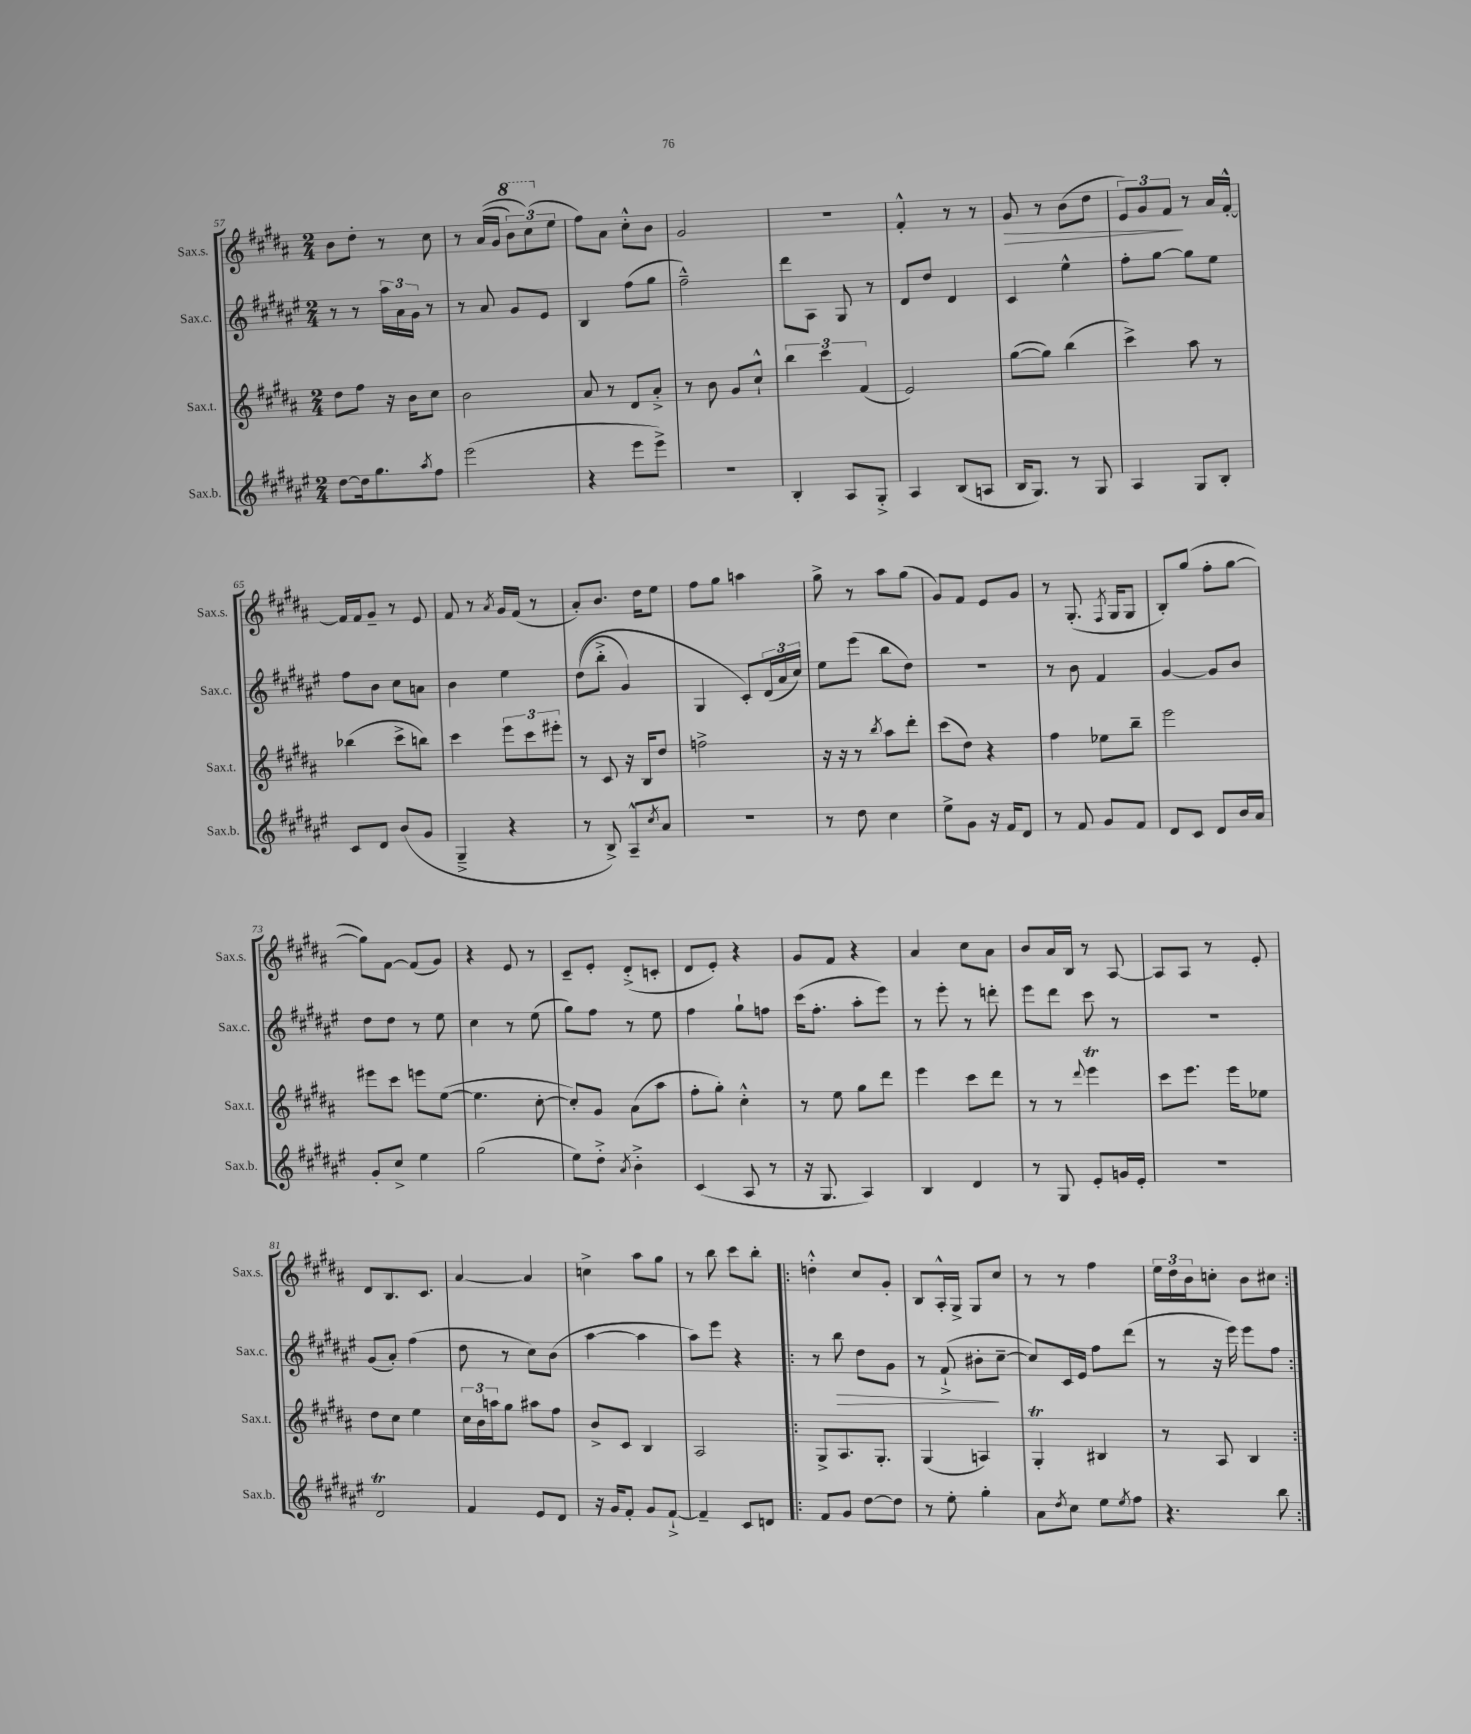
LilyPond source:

<<
\new StaffGroup <<
\new Staff = "s0" \with { instrumentName = "Sax.s." shortInstrumentName = "Sax.s." } {
    \clef treble \key b \major \numericTimeSignature \time 2/4
    b'8 dis''8-. r8 cis''8 |
    r8 ais'16(\( gis'16 \tuplet 3/2 { \ottava #1 b''8) cis'''8(\) \ottava #0 e''8 } |
    fis''8) ais'8 cis''8-.-^ b'8 |
    gis'2 |
    R2 |
    fis'4-.-^ r8 r8 |
    gis'8\> r8 b'8( dis''8 |
    \tuplet 3/2 { e'8) gis'8 fis'8\! } r8 ais'16 fis'16~-.-^ |
    fis'16 fis'16 gis'8-- r8 e'8 |
    fis'8 r8 \acciaccatura { ais'8 } gis'16 fis'16( r8 |
    ais'8-.) b'8. dis''16 e''8 |
    fis''8 gis''8 a''4 |
    gis''8-> r8 ais''8 gis''8( |
    gis'8) fis'8 e'8 gis'8 |
    r8 gis8.-.( \acciaccatura { fis8 } gis16 gis8 |
    b8-.) gis''8( fis''8-. gis''8~ |
    gis''8) fis'8~ fis'8( gis'8) |
    r4 e'8 r8 |
    cis'8-- e'8-. dis'8-.->( c'8-. |
    dis'8 e'8-.) r4 |
    gis'8 fis'8 r4 |
    ais'4 cis''8 ais'8 |
    b'8 ais'16 b16 r8 ais8~ |
    ais8 ais8 r8 e'8-. |
    dis'8 b8. cis'8. |
    ais'4~ ais'4 |
    c''4-> ais''8 gis''8 |
    r8 b''8 cis'''8 b''8-. |
    \repeat volta 2 { d''4-.-^ cis''8 gis'8-. |
    b8 ais16-.-^ gis16-> gis8 cis''8 |
    r8 r8 fis''4 |
    \tuplet 3/2 { e''16 dis''16 b'16 } c''8-. b'8 cis''8 | }
}
\new Staff = "s1" \with { instrumentName = "Sax.c." shortInstrumentName = "Sax.c." } {
    \clef treble \key fis \major \numericTimeSignature \time 2/4
    r8 r8 \tuplet 3/2 { ais''16 ais'16 gis'16 } r8 |
    r8 ais'8 gis'8 eis'8 |
    b4 fis''8( gis''8 |
    fis''2---^) |
    dis'''8 ais8 gis8 r8 |
    dis'8 dis''8 dis'4 |
    cis'4 eis''4-^ |
    fis''8-. gis''8~ gis''8 eis''8 |
    fis''8 b'8 cis''8 a'8 |
    b'4 eis''4 |
    dis''8(\( b''8-.-> gis'4) |
    gis4 cis'8-.\) \tuplet 3/2 { dis'16( ais'16 cis''16) } |
    eis''8 eis'''8( b''8 dis''8) |
    r2 |
    r8 b'8 fis'4 |
    gis'4~ gis'8 b'8 |
    dis''8 dis''8 r8 eis''8 |
    cis''4 r8 eis''8( |
    gis''8) fis''8 r8 eis''8 |
    fis''4 gis''8-! f''8 |
    cis'''16( fis''8.-. ais''8-. eis'''8) |
    r8 eis'''8-. r8 d'''8-. |
    eis'''8 dis'''8 cis'''8 r8 |
    R2 |
    gis'8( ais'8-.) fis''4( |
    dis''8 r8 cis''8) b'8( |
    ais''4~ ais''4 |
    ais''8) eis'''8 r4 |
    \repeat volta 2 { r8 b''8\> dis''8 gis'8 |
    r8 fis'8-!->( bis'8-.\! cis''8~-- |
    cis''8) cis'16 eis'16 fis''8 dis'''8( |
    r8 r16 eis'''16) eis'''8 fis''8 | }
}
\new Staff = "s2" \with { instrumentName = "Sax.t." shortInstrumentName = "Sax.t." } {
    \clef treble \key b \major \numericTimeSignature \time 2/4
    dis''8 fis''8 r16 b'16 cis''8 |
    b'2 |
    ais'8 r8 dis'8 ais'8-.-> |
    r8 b'8 gis'8 cis''8-!-^ |
    \tuplet 3/2 { b''4 cis'''4 fis'4( } |
    e'2) |
    gis''8~( gis''8) b''4( |
    cis'''4->) ais''8 r8 |
    bes''4( cis'''8-> b''8) |
    cis'''4 \tuplet 3/2 { e'''8 cis'''8 eis'''8-. } |
    r8 cis'8 r16 b16 dis''8 |
    f''2-> |
    r16 r16 r8 \acciaccatura { b''8 } ais''8 dis'''8-. |
    cis'''8( dis''8) r4 |
    fis''4 ees''8 b''8-- |
    e'''2 |
    eis'''8 cis'''8 e'''8 e''8~( |
    e''4. cis''8~-. |
    cis''8-.) gis'8 ais'8( ais''8 |
    fis''8-. gis''8-.) cis''4-.-^ |
    r8 e''8 gis''8 dis'''8 |
    e'''4 cis'''8 dis'''8 |
    r8 r8 \appoggiatura { dis'''8 } e'''4\trill |
    cis'''8 e'''8. e'''16 ees''8 |
    dis''8 cis''8 e''4 |
    \tuplet 3/2 { cis''16 b'16 a''16 } gis''8 ais''8 fis''8 |
    b'8-> cis'8 b4 |
    ais2 |
    \repeat volta 2 { gis8-> ais8. gis8.-. |
    gis4( a4) |
    gis4-.\trill bis4 |
    r8 ais8 b4 | }
}
\new Staff = "s3" \with { instrumentName = "Sax.b." shortInstrumentName = "Sax.b." } {
    \clef treble \key fis \major \numericTimeSignature \time 2/4
    dis''8~ dis''16 gis''8. \acciaccatura { ais''8 } fis''8 |
    eis'''2( |
    r4 eis'''8 eis'''8->) |
    R2 |
    b4-. ais8 gis8-.-> |
    ais4 b8( a8 |
    b16 gis8.) r8 gis8 |
    ais4 gis8 b8-. |
    cis'8 dis'8 b'8( gis'8 |
    gis4---> r4 |
    r8 b8->) ais8---^ \acciaccatura { cis''8 } ais'8 |
    r2 |
    r8 dis''8 cis''4 |
    eis''8-> gis'8 r16 fis'16 dis'8 |
    r8 fis'8 gis'8 fis'8 |
    dis'8 cis'8 dis'8 b'16 ais'16 |
    gis'8-. cis''8-> eis''4 |
    gis''2( |
    eis''8) dis''8-.-> \acciaccatura { ais'8 } b'4-.-> |
    cis'4( ais8 r8 |
    r16 gis8. ais4) |
    b4 dis'4 |
    r8 gis8 eis'8-. g'16 eis'16-. |
    r2 |
    dis'2\trill |
    fis'4 eis'8 dis'8 |
    r16 gis'16 fis'8-. gis'8 fis'8~-!-> |
    fis'4-- cis'8 d'8 |
    \repeat volta 2 { fis'8 gis'8 dis''8~ dis''8 |
    r8 eis''8-. gis''4-. |
    ais'8 \acciaccatura { dis''8 } cis''8 eis''8 \acciaccatura { eis''8 } fis''8 |
    r4. b''8 | }
}
>>
>>
\layout { \context { \Score currentBarNumber = #57 } }
